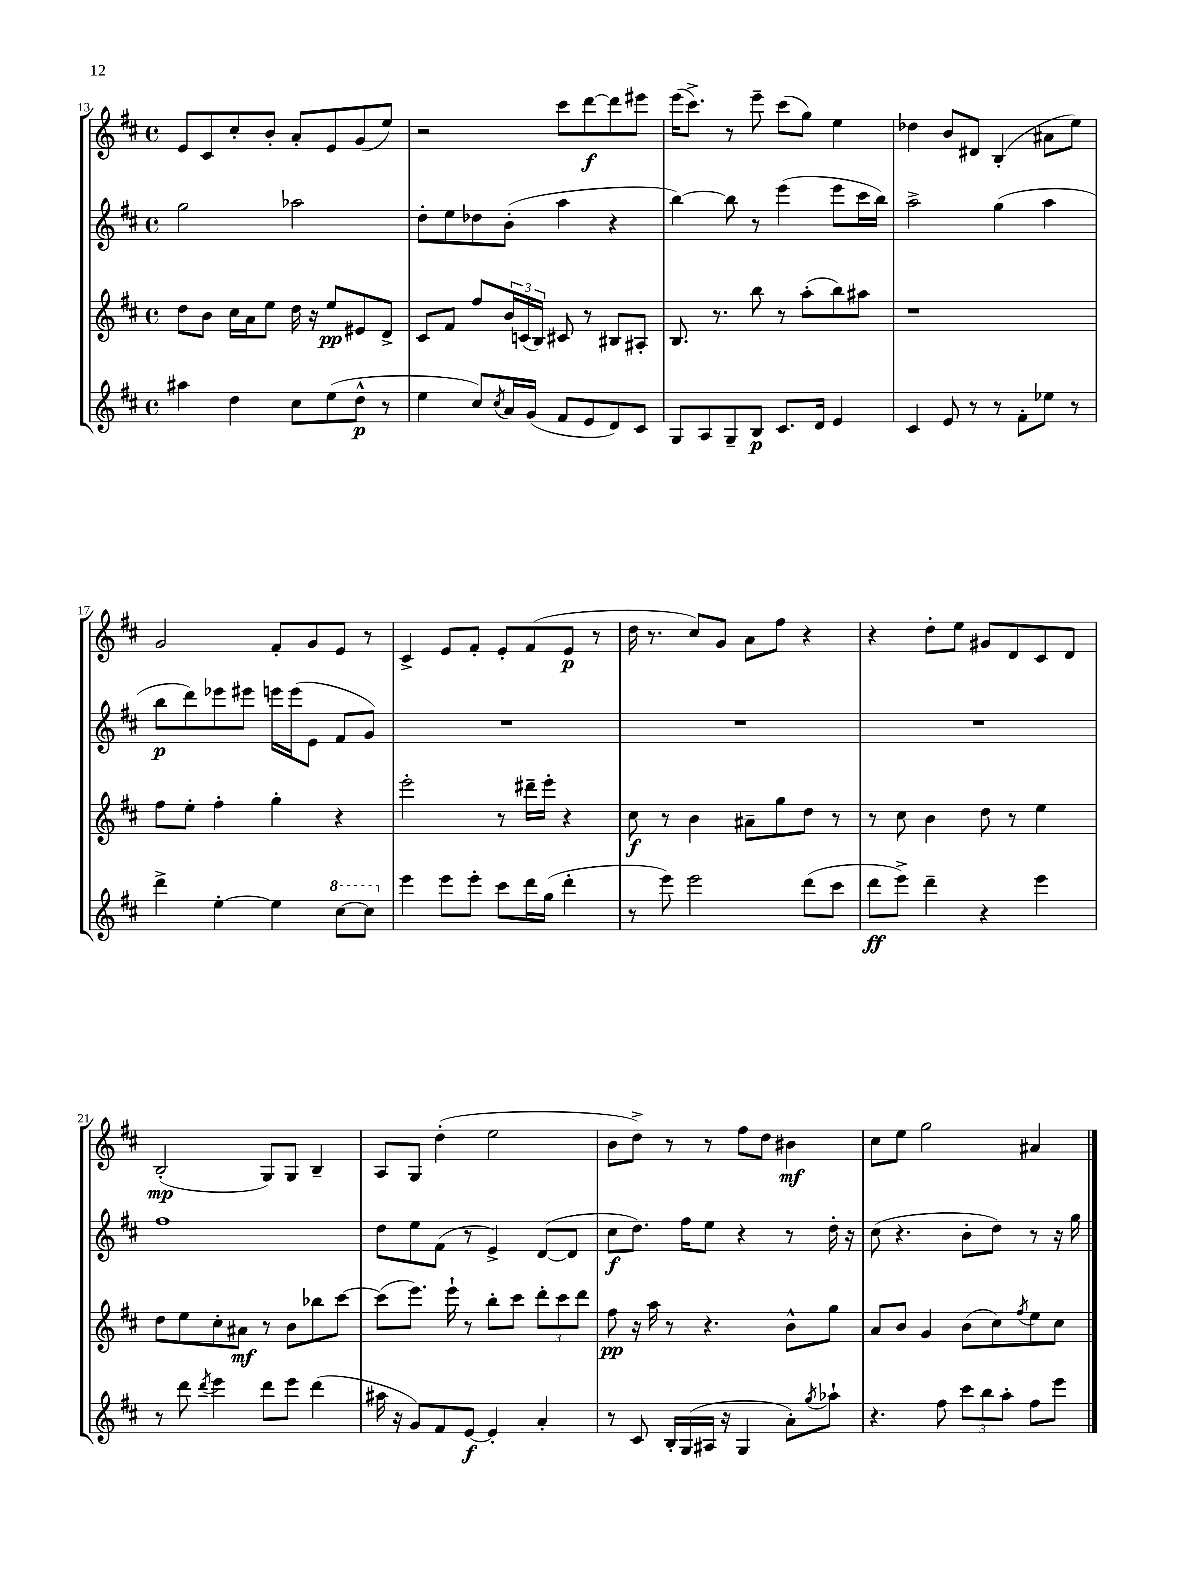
<<
\new StaffGroup <<
\new Staff = "s0" {
    \clef treble \key d \major \defaultTimeSignature \time 4/4
    e'8 cis'8 cis''8-. b'8-. a'8-. e'8 g'8( e''8) |
    r2 cis'''8 d'''8~\f d'''8 eis'''8 |
    e'''16( cis'''8.->) r8 e'''8-- cis'''8( g''8) e''4 |
    des''4 b'8 dis'8 b4-.( ais'8 e''8) |
    g'2 fis'8-. g'8 e'8 r8 |
    cis'4-> e'8 fis'8-. e'8-. fis'8( e'8\p r8 |
    d''16 r8. cis''8) g'8 a'8 fis''8 r4 |
    r4 d''8-. e''8 gis'8 d'8 cis'8 d'8 |
    b2-.\mp( g8) g8 b4-- |
    a8 g8 d''4-.( e''2 |
    b'8 d''8->) r8 r8 fis''8 d''8 bis'4\mf |
    cis''8 e''8 g''2 ais'4 \bar "|." |
}
\new Staff = "s1" {
    \clef treble \key d \major \defaultTimeSignature \time 4/4
    g''2 aes''2 |
    d''8-. e''8 des''8 b'8-.( a''4 r4 |
    b''4~) b''8 r8 e'''4( e'''8 cis'''16 b''16) |
    a''2-> g''4( a''4 |
    b''8\p d'''8) ees'''8 eis'''8 e'''16 e'''16( e'8 fis'8 g'8) |
    R1 |
    R1 |
    R1 |
    fis''1 |
    d''8 e''8 fis'8( r8 e'4->) d'8~( d'8 |
    cis''8\f d''8.) fis''16 e''8 r4 r8 d''16-. r16 |
    cis''8( r4. b'8-. d''8) r8 r16 g''16 \bar "|." |
}
\new Staff = "s2" {
    \clef treble \key d \major \defaultTimeSignature \time 4/4
    d''8 b'8 cis''16 a'16 e''8 d''16 r16 e''8\pp eis'8 d'8-> |
    cis'8 fis'8 fis''8 \tuplet 3/2 { b'16 c'16( b16) } cis'8 r8 bis8 ais8-. |
    b8. r8. b''8 r8 a''8-.( b''8) ais''8 |
    r1 |
    fis''8 e''8-. fis''4-. g''4-. r4 |
    e'''2-. r8 dis'''16-- e'''16-. r4 |
    cis''8\f r8 b'4 ais'8-- g''8 d''8 r8 |
    r8 cis''8 b'4 d''8 r8 e''4 |
    d''8 e''8 cis''8-. ais'8\mf r8 b'8 bes''8 cis'''8~ |
    cis'''8( e'''8.) e'''16-! r8 b''8-. cis'''8 \tuplet 3/2 { d'''8-. cis'''8 d'''8 } |
    fis''8\pp r16 a''16 r8 r4. b'8-^ g''8 |
    a'8 b'8 g'4 b'8( cis''8) \acciaccatura { fis''8 } e''8 cis''8 \bar "|." |
}
\new Staff = "s3" {
    \clef treble \key d \major \defaultTimeSignature \time 4/4
    ais''4 d''4 cis''8 e''8( d''8-^\p r8 |
    e''4 cis''8) \acciaccatura { cis''8 } a'16 g'16( fis'8 e'8 d'8) cis'8 |
    g8 a8 g8-- b8\p cis'8. d'16 e'4 |
    cis'4 e'8 r8 r8 fis'8-. ees''8 r8 |
    d'''4-> e''4~-. e''4 \ottava #1 cis'''8~ cis'''8 \ottava #0 |
    e'''4 e'''8 e'''8-. cis'''8 d'''16 g''16( d'''4-. |
    r8 e'''8) e'''2 d'''8( cis'''8 |
    d'''8\ff e'''8->) d'''4-- r4 e'''4 |
    r8 d'''8 \acciaccatura { d'''8 } e'''4 d'''8 e'''8 d'''4( |
    ais''16 r16 g'8) fis'8 e'8~\f e'4-. a'4-. |
    r8 cis'8 b16-. g16( ais16 r16 g4 a'8-.) \acciaccatura { g''8 } aes''8-! |
    r4. fis''8 \tuplet 3/2 { cis'''8 b''8 a''8-. } fis''8 e'''8 \bar "|." |
}
>>
>>
\layout { \context { \Score currentBarNumber = #13 } }
